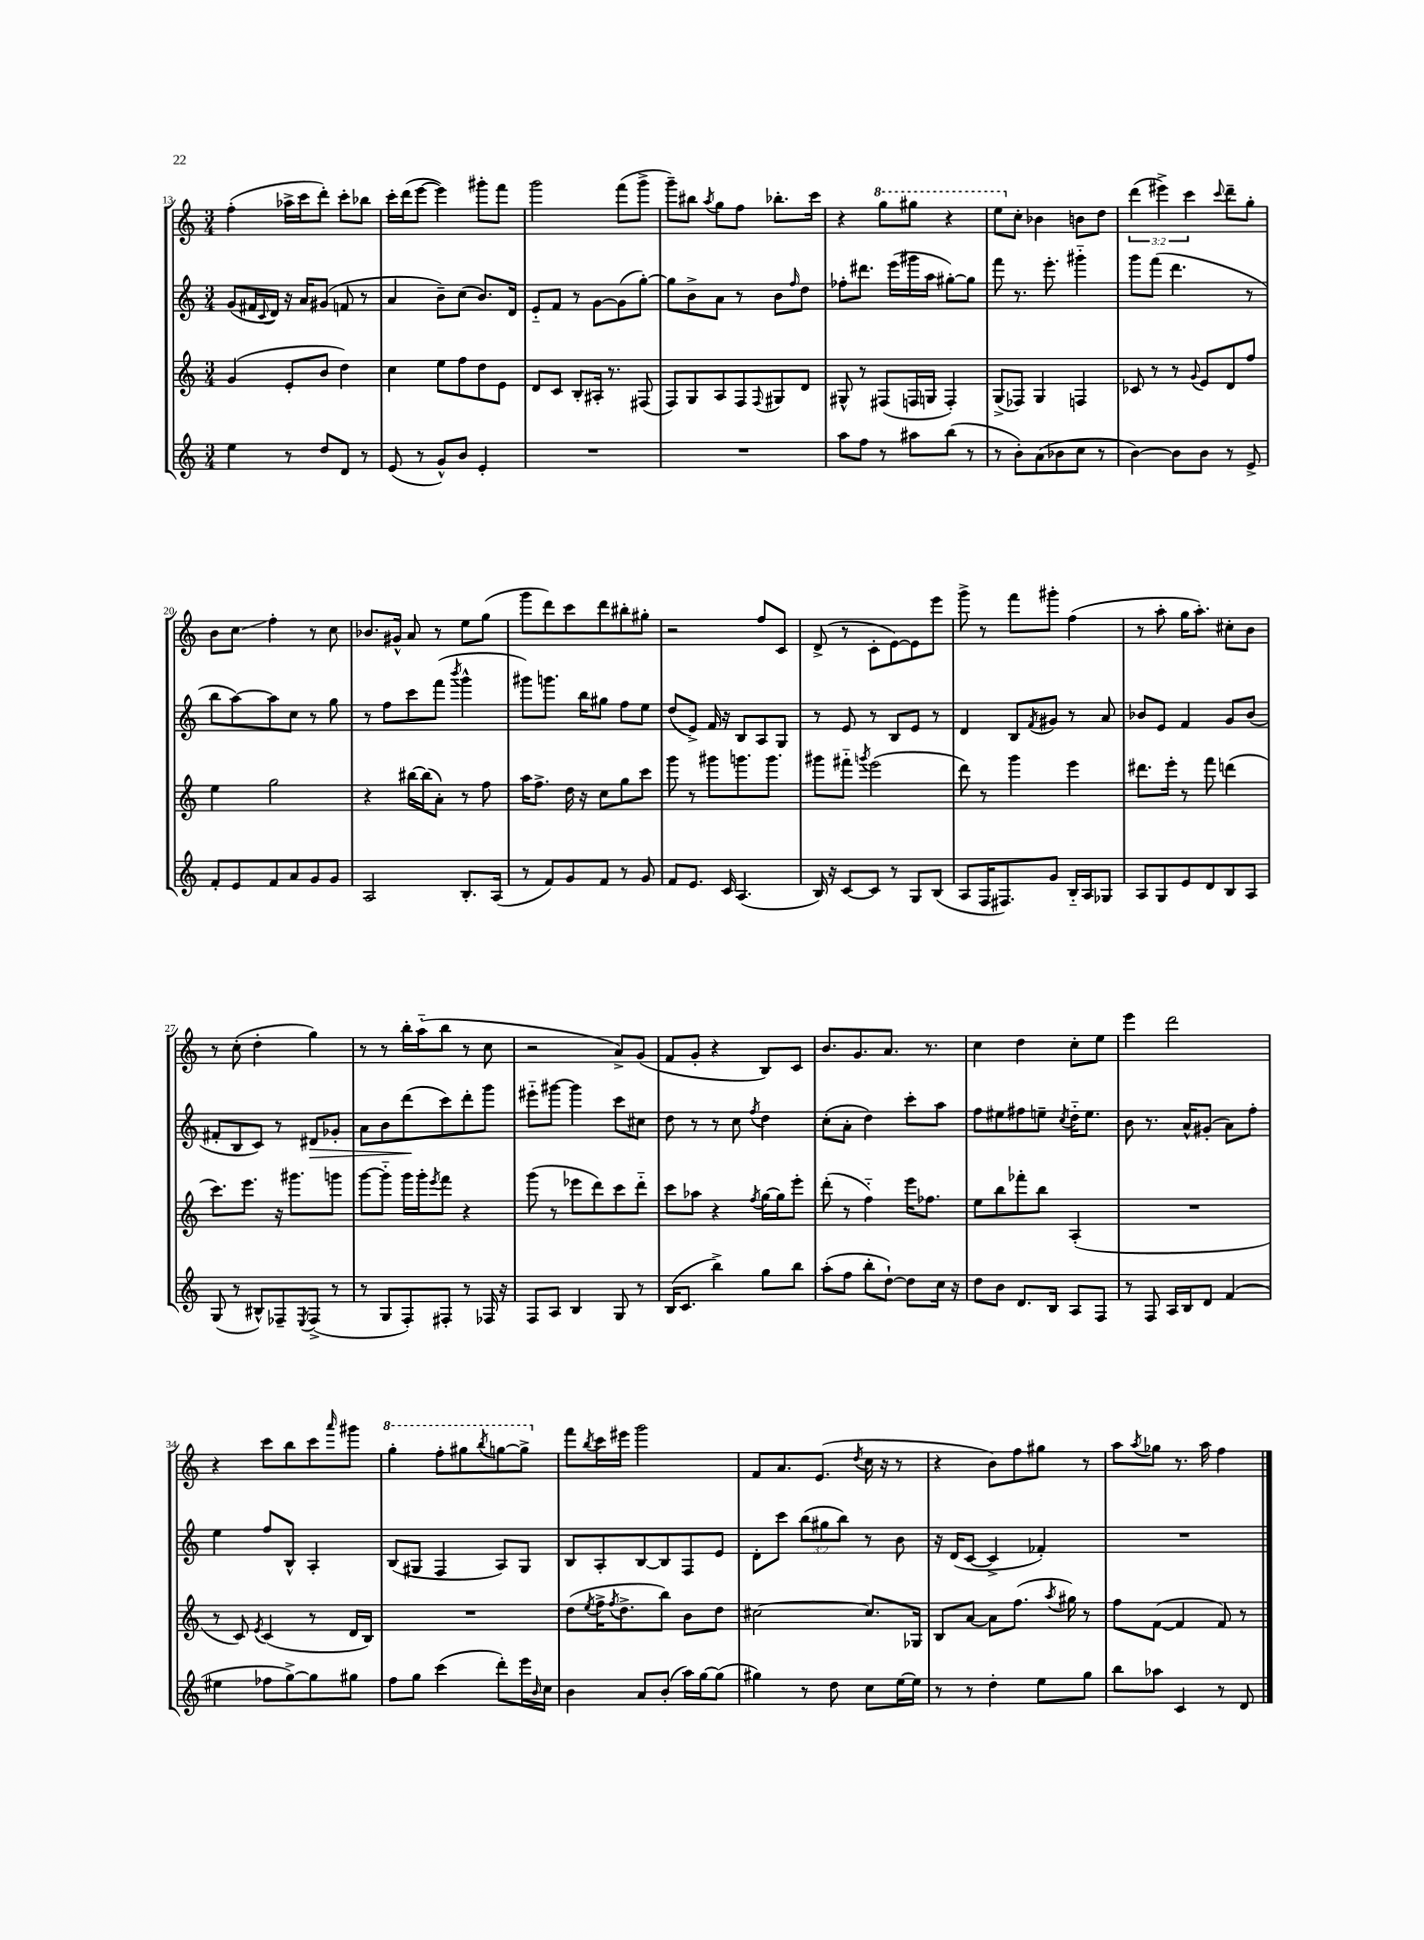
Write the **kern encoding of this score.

**kern	**kern	**kern	**kern
*staff4	*staff3	*staff2	*staff1
*clefG2	*clefG2	*clefG2	*clefG2
*k[]	*k[]	*k[]	*k[]
*M3/4	*M3/4	*M3/4	*M3/4
4ee\	(4g/	(8g/L	(4ff'\
.	.	16f#/L	.
.	.	8qqc/	.
.	.	16d/JJ)	.
8r	8e'/L	16r	16aa-^\LL
.	.	16a/LK	16ccc\J
8dd/L	8b/J	(8g#/J	8ddd'\J)
8d/J	4dd\)	8f/	8ccc'\L
8r	.	8r	8bb-\J
=	=	=	=
(8e/	4cc\	4a/	16ccc'\LL
.	.	.	(16ddd\J
8r	.	.	[8eee\J
8g^^/L)	8ee\L	8b~\L)	4eee\])
8b/J	8ff\	(8cc\J	.
4e'/	8dd\	8.b/L)	8ggg#'\L
.	8e\J	.	8fff\J
.	.	16d/Jk	.
=	=	=	=
2.r	8d/L	8e'~/L	2ggg\
.	8c/J	8f/J	.
.	8B'/L	8r	.
.	16A#'/Jk	[8g\L	.
.	8.r	.	.
.	.	(8g\]	(8fff\L
.	(8F#/	[8gg'\J)	8ggg^\J
=	=	=	=
2.r	8F/L)	8gg\]L	8ggg~\L)
.	8G/	8b^\	8bb#\J
.	.	.	8qaa/
.	8A/	8a\J	8gg\L
.	8F/	8r	8ff\J
.	8qqF/	.	.
.	8G#/	8b\L	8.bb-'\L
.	.	16qqff/	.
.	8d/J	8dd\J	.
.	.	.	16ccc\Jk
=	=	=	=
8aa\L	8G#^^/	8ff-'\L	4r
8ff\J	8r	8.ddd#\J	.
8r	(8F#/L	.	8ggg\L
.	.	(16eee\LL	.
8aa#\L	16F/L	16ggg#\	8ggg#\J
.	16G/JJ	16aa\JJ	.
(8bb\J	4F'/)	[8gg#'\L)	4r
8r	.	8gg#\]J	.
=	=	=	=
8r	(8G^/L	8fff\	8eee\L
8b'\L)	8F-/J)	8.r	8cc'\J
(8a\	4G/	.	4b-\
.	.	8.eee'\	.
8b-\	.	.	.
8cc\J	4F/	4ggg#'~\	8b\L
8r	.	.	8dd\J
=	=	=	=
[4b\)	8c-/	8ggg\L	(6ddd\
.	8r	(8fff\J	.
.	.	.	6eee#^\)
8b\]L	8r	4.ddd\	.
.	.	.	6ccc\
.	8qqg/	.	.
8b\J	8e/L	.	.
.	.	.	8qqccc/
8r	8d/	.	8ddd~\L
8e^/	8ff/J	8r	8gg'\J
=	=	=	=
8f'/L	4ee\	8bb\L	8b\L
8e/	.	[8aa\)	8cc\J
8f/	2gg\	8aa\]	4ff'\
8a/	.	8cc\J	.
8g/	.	8r	8r
8g/J	.	8gg\	8cc\
=	=	=	=
2A/	4r	8r	8.b-/L
.	.	8ff\L	.
.	.	.	16g#^^/Jk
.	[16bb#\LL	8ccc\	8a/
.	(16bb#\]J	.	.
.	8a'\J)	(8fff\J	8r
.	.	8qbbb/	.
8.B'/L	8r	4ggg^^\	8ee\L
.	8ff\	.	(8gg\J
(16A/Jk	.	.	.
=	=	=	=
8r	16aa\LK	8ggg#\L)	8ggg\L
.	8.ff^\J	.	.
8f/L)	.	8.ggg\J	8ddd\)
8g/	16dd\	.	8ccc\
.	16r	16bb\LK	.
8f/J	8cc\L	8gg#\J	8ddd\
8r	8gg\	8ff\L	8bb#'\
8g/	8ccc\J	8ee\J	8gg#'\J
=	=	=	=
8f/L	8ggg\	(8dd/L	2r
8.e/J	8r	8e^/J)	.
.	8ggg#\L	16f/	.
16c/	.	16r	.
(4.A/	8.ggg\	8B/L	.
.	.	8A/	8ff/L
.	8.ggg\J	.	.
.	.	8G/J	8c/J
=	=	=	=
16B/)	8ggg#\L	8r	(8d^/
16r	.	.	.
[8c/L	8fff#'~\J	8e/	8r
.	8qggg/	.	.
8c/]J	(2eee\	8r	8c'\L
8r	.	8B/L	[8e\)
8G/L	.	8e/J	8e\]
(8B/J	.	8r	8eee\J
=	=	=	=
8A/L	8ddd\)	4d/	8ggg^\
16F/K	8r	.	8r
8.F#/)	.	.	.
.	4ggg\	8B/L	8fff\L
.	.	8qf/	.
8g/J	.	8g#/J	8ggg#'\J
16B'~/LL	4eee\	8r	(4ff\
16A/J	.	.	.
8G-/J	.	8a/	.
=	=	=	=
8A/L	8.ddd#\L	8b-/L	8r
8G/	.	8e/J	8aa'\
.	16eee'\Jk	.	.
8e/	8r	4f/	16gg\LK
.	.	.	8.aa'\J)
8d/	8fff\	.	.
8B/	(4ddd\	8g/L	8cc#'\L
8A/J	.	(8b-/J	8b\J
=	=	=	=
(8G/	8.ccc\L)	8f#'/L	8r
8r	.	8B/	(8cc'\
.	8.eee\J	.	.
8B#^^/L)	.	8c/J)	4dd'\
8F-~/	16r	8r	.
.	8.ggg#\L	.	.
8qE/	.	.	.
(8F-^/J	.	8d#/L	4gg\)
8r	8ggg\J	8g-'/J	.
=	=	=	=
8r	[8ggg\L	8a\L	8r
8G/L	8ggg'~\]J	8b\	8r
8F'/)	16ggg\LL	(8ddd\	16bb'\LL
.	16ggg'\J	.	(16aa'~\J
.	8qeee/	.	.
8F#'/J	8fff\J	8ccc\)	8bb\J
8r	4r	8ddd'\	8r
16F-/	.	8ggg\J	8cc\
16r	.	.	.
=	=	=	=
8F/L	(8ggg\	8eee#'~\L	2r
8A/J	8r	[8ggg#\J	.
4B/	8eee-\L	4ggg#\]	.
.	8ddd\)	.	.
8G/	8ccc\	8ccc\L	8a^/L)
8r	8ddd'~\J	8cc#\J	(8g/J
=	=	=	=
(16B/LK	8ccc\L	8dd\	8f/L
8.c/J	.	.	.
.	8aa-\J	8r	8g'/J
4bb^\)	4r	8r	4r
.	.	8cc\	.
.	8qff/	8qff/	.
8gg\L	[16gg\LL	4dd\	8B/L)
.	16gg\]J	.	.
8bb\J	8eee'\J	.	8c/J
=	=	=	=
(8aa'\L	(8ddd'\	(8cc'\L	8.b/L
8ff\J	8r	8a'\J	.
.	.	.	8.g/
8bb'\L	4ff'~\)	4dd\)	.
[8dd`\J)	.	.	8.a/J
8dd\]L	16eee\LK	8ccc'\L	.
.	8.ff-\J	.	8.r
16cc\Jk	.	8aa\J	.
16r	.	.	.
=	=	=	=
8dd\L	8ee\L	8ff\L	4cc\
8b\J	8bb\	8ee#\	.
8.d/L	8fff-'\	8ff#\	4dd\
.	8bb\J	8ee~\J	.
16B/Jk	.	.	.
.	.	8qcc/	.
8A/L	(4A'/	16dd'~\LK	8cc'\L
.	.	8.ee\J	.
8F/J	.	.	8ee\J
=	=	=	=
8r	2.r	8b\	4eee\
8F/	.	8.r	.
16A/LL	.	.	2ddd\
16B/J	.	16a^^/LK	.
8d/J	.	(8g#'/J	.
(4f/	.	8a\L)	.
.	.	8ff'\J	.
=	=	=	=
4ee#\	8r	4ee\	4r
.	8c/)	.	.
.	8qe/	.	.
8ff-\L	(4c/	8ff/L	8ccc\L
[8gg^\)	.	8B^^/J	8bb\
8gg\]	8r	4A'/	8ccc\
.	.	.	16qqaaa/
8gg#\J	16d/LL	.	8ggg#\J
.	16B/JJ)	.	.
=	=	=	=
8ff\L	2.r	(8B/L	4ggg'\
8gg\J	.	8G#/J	.
(4ccc\	.	4F/	8fff'\L
.	.	.	8ggg#\
.	.	.	8qbbb/
8ddd'\L)	.	8A/L)	[8ggg\
16eee\L	.	8G#/J	8ggg^\]J
16qqb/	.	.	.
16cc\JJ	.	.	.
=	=	=	=
4b\	(8dd\L	8B/L	8fff\L
.	8qee/	.	8qbb/
.	16ff^\K	8A'/	16ccc\L
.	8qff/	.	.
.	8.dd^\	.	16eee#\JJ
8a/L	.	[8B/	2ggg\
(8b'/J	8bb\J)	8B/]	.
16aa\LL)	8b\L	8F/	.
[16gg\J	.	.	.
(8gg\]J	8dd\J	8e/J	.
=	=	=	=
4gg#\)	[2cc#\	8d'\L	8f/L
.	.	8ccc\J	8.a/
8r	.	(12bb\L	.
.	.	.	(8.e/J
.	.	12gg#\	.
8dd\	.	.	.
.	.	12bb\J)	.
.	.	.	8qdd/
8cc\L	8.cc#/]L	8r	16cc\
.	.	.	16r
[16ee\L	.	8b\	8r
16ee\]JJ	16G-/Jk	.	.
=	=	=	=
8r	8B/L	16r	4r
.	.	(16d/LK	.
8r	[8a/J	[8c/J	.
4dd'\	8a\]L	4c^/]	8b\L)
.	(8.ff\J	.	8ff\
8ee\L	.	4f-'/)	8gg#\J
.	8qaa/	.	.
.	16gg#\)	.	.
8gg\J	8r	.	8r
=	=	=	=
8bb\L	8ff\L	2.r	8aa\L
.	.	.	8qaa/
8aa-\J	([8f\J	.	8gg-\J
4c/	4f/]	.	8.r
.	.	.	16aa\
8r	8f/)	.	4ff\
8d/	8r	.	.
==	==	==	==
*-	*-	*-	*-
